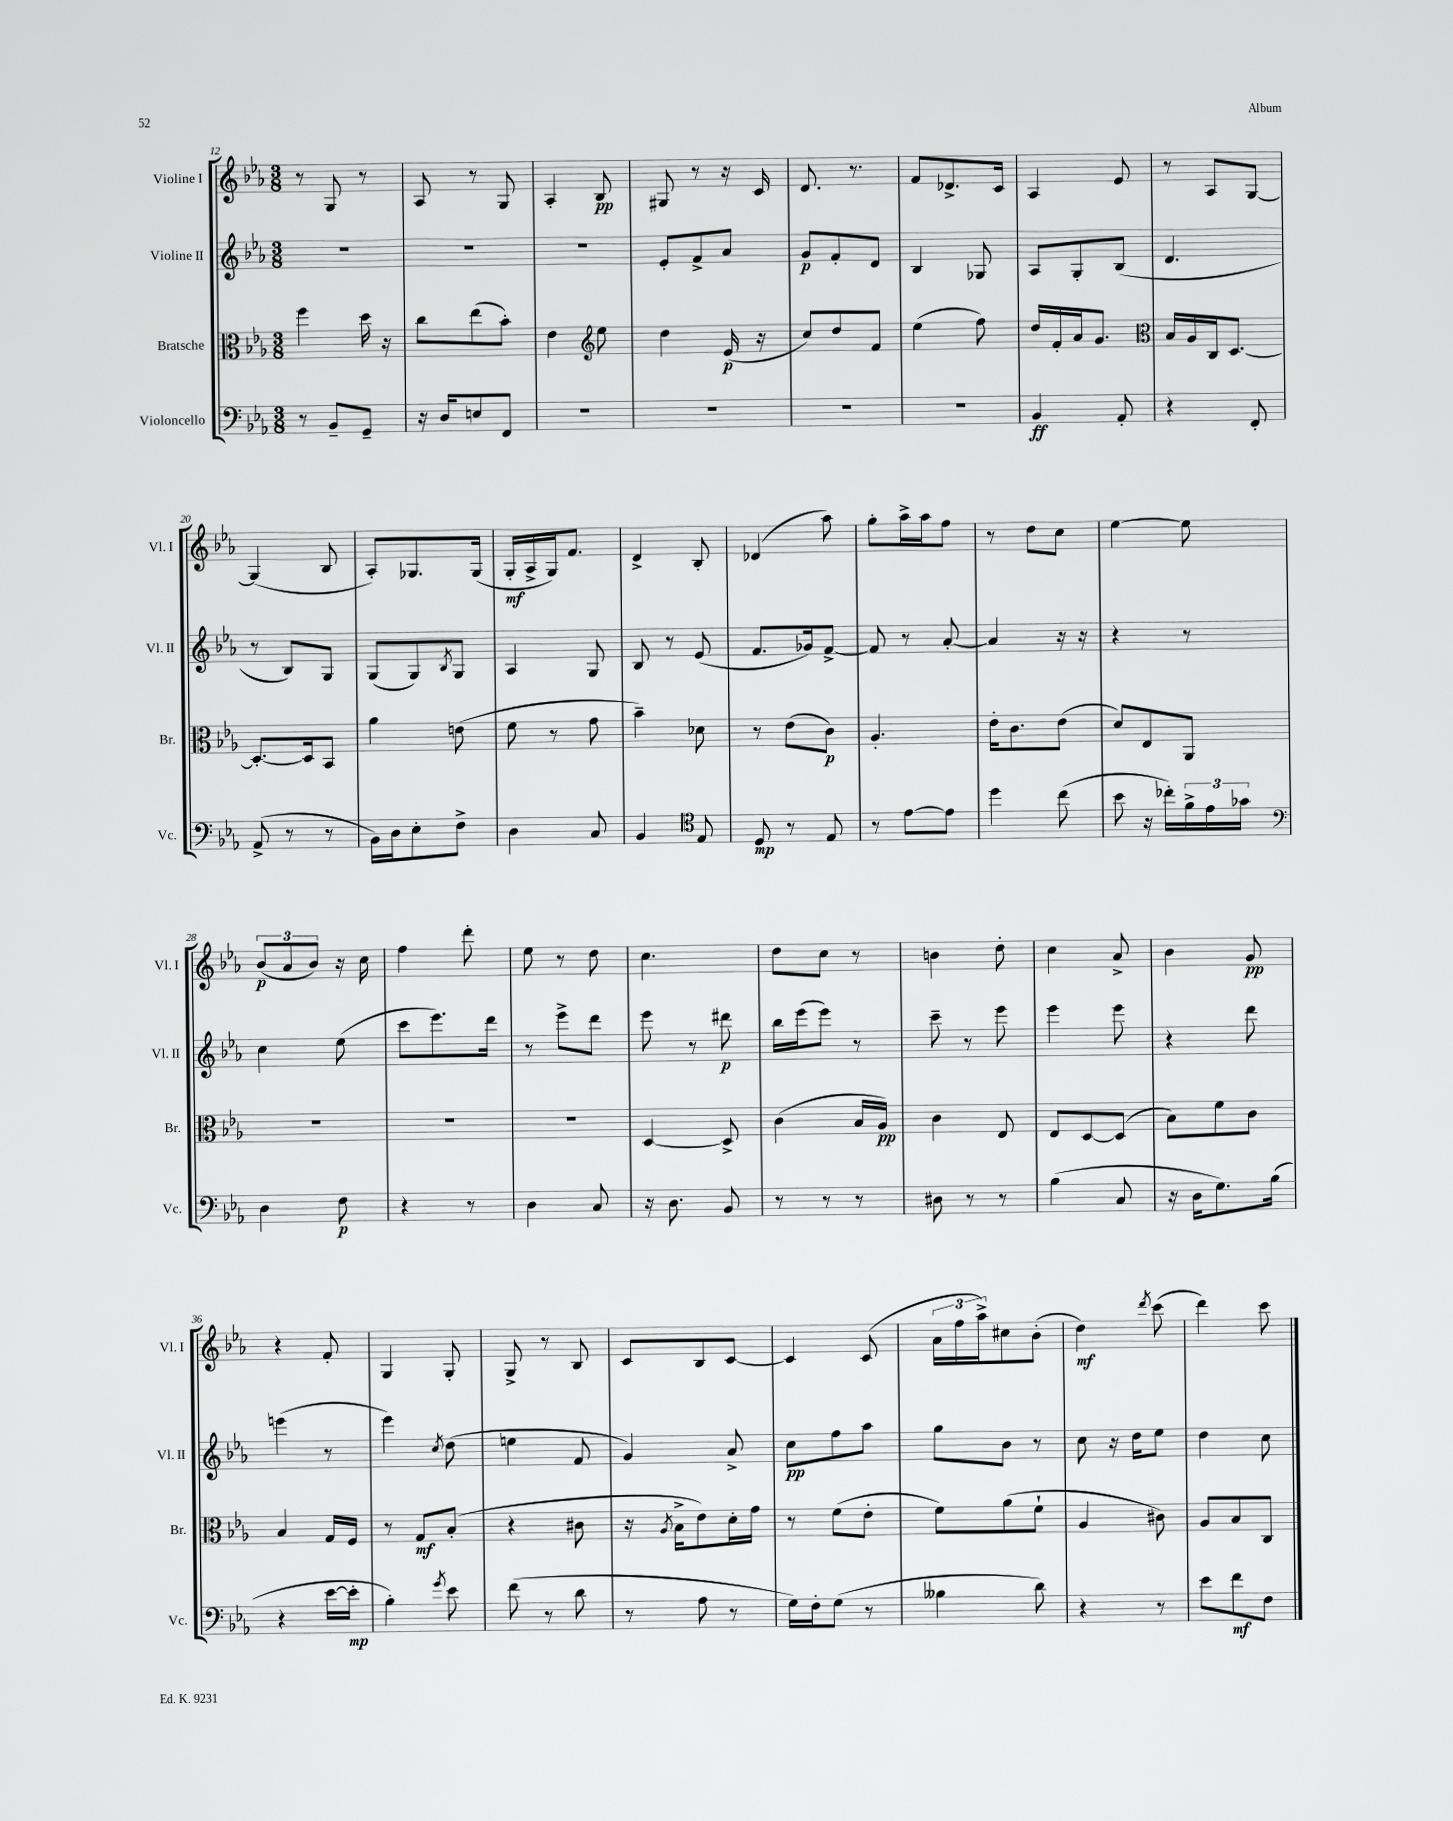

**kern	**kern	**kern	**kern
*staff4	*staff3	*staff2	*staff1
*clefF4	*clefC3	*clefG2	*clefG2
*k[b-e-a-]	*k[b-e-a-]	*k[b-e-a-]	*k[b-e-a-]
*M3/8	*M3/8	*M3/8	*M3/8
8r	4ff	4.r	8r
8BB-~	.	.	8G
8GG~	16dd	.	8r
.	16r	.	.
=	=	=	=
16r	8cc	4.r	8A-
16D	.	.	.
8E	(8ee-	.	8r
8FF	8b-')	.	8G
=	=	=	=
4.r	4e-	4.r	4A-'
*	*clefG2	*	*
.	8ee-	.	8B-
=	=	=	=
4.r	4dd	8e-'	8G#
.	.	8f^	8r
.	(16e-	8a-	16r
.	16r	.	16c
=	=	=	=
4.r	8cc)	8g	8.d
.	8dd	8f'	.
.	.	.	8.r
.	8f	8d	.
=	=	=	=
4.r	(4ee-	4B-	8f
.	.	.	8.d-^
.	8ff)	8G-	.
.	.	.	16c
=	=	=	=
4BB-	16dd	8A-	4A-
.	16f'	.	.
.	16a-	8G'	.
.	8.g	.	.
8AA-'	.	(8B-	8e-
=	=	=	=
*	*clefC3	*	*
4r	16B-	4.d	8r
.	16A-	.	.
.	16C	.	8A-
.	[8.D	.	.
8FF'	.	.	[8G
=	=	=	=
(8AA-^	8.D'_	8r	(4G]
8r	.	8B-)	.
.	16D]	.	.
8r	8BB-	8G	8B-
=	=	=	=
16BB-)	4a-	(8G	8A-')
16D	.	.	.
8E-'	.	8G)	8.G-
.	.	8qB-	.
8F^	(8e	8G	.
.	.	.	(16G-
=	=	=	=
4D	8f	4A-	16G'
.	.	.	16A-^
.	8r	.	16G)
.	.	.	8.f
8C	8g	8G	.
=	=	=	=
4BB-	4b-~)	8B-	4d^
.	.	8r	.
*clefC4	*	*	*
8E-	8d-	(8e-	8B-'
=	=	=	=
8D	8r	8.f	(4d-
8r	(8e-	.	.
.	.	16g-)	.
8E-	8c)	[8f^	8aa-)
=	=	=	=
8r	4.A-'	8f]	8gg'
[8e-	.	8r	16aa-^
.	.	.	16aa-
8e-]	.	[8a-'	8ff
=	=	=	=
4dd	16e-'	4a-]	8r
.	8.c	.	.
.	.	.	8dd
(8cc	(8e-	16r	8cc
.	.	16r	.
=	=	=	=
8b-	8d)	4r	[4ee-
16r	8E-	.	.
16cc-')	.	.	.
24f^	8AA-	8r	8ee-]
24e-	.	.	.
24g-	.	.	.
=	=	=	=
*clefF4	*	*	*
4D	4.r	4cc	(12b-
.	.	.	12a-
.	.	.	12b-)
8F	.	(8ee-	16r
.	.	.	16cc
=	=	=	=
4r	4.r	8ccc	4ff
.	.	8.eee-)	.
8r	.	.	8ddd'
.	.	16ddd	.
=	=	=	=
4D	4.r	8r	8ee-
.	.	8eee-^	8r
8C	.	8ddd	8dd
=	=	=	=
16r	[4D	8eee-	4.cc
8.D	.	.	.
.	.	8r	.
8BB-	8D^]	8ddd#	.
=	=	=	=
8r	(4c	16bb-	8dd
.	.	(16eee-	.
8r	.	8eee-)	8cc
8r	16B-	8r	8r
.	16A-)	.	.
=	=	=	=
8D#	4c	8ccc~	4b
8r	.	8r	.
8r	8E-	8eee-	8dd'
=	=	=	=
(4B-	8E-	4eee-	4cc
.	[8D	.	.
8C	(8D]	8eee-	8a-^
=	=	=	=
16r	8B-)	4r	4b-
16D	.	.	.
8.G)	8f	.	.
.	8c	8ddd	8g
(16B-	.	.	.
=	=	=	=
4r	4B-	(4eee	4r
[16e-	16G	8r	8f'
16e-']	16F	.	.
=	=	=	=
4B-')	8r	4eee-)	4G
.	8G	.	.
8qg	.	8qcc	.
8e-	(8B-'	(8dd	8G'
=	=	=	=
(8f	4r	4ee	8G^
8r	.	.	8r
8d	8c#	8f	8B-
=	=	=	=
8r	16r	4g)	8c
.	8qA-	.	.
.	16B-^	.	.
8A-	8e-)	.	8B-
8r	16d'	8a-^	[8c
.	16g	.	.
=	=	=	=
16G)	8r	8cc	4c]
16F'	.	.	.
(8G	(8f	8ff	.
8r	8e-'	8aa-	(8c
=	=	=	=
4B--	8f)	8gg	24a-
.	.	.	24ff
.	.	.	24aa-^)
.	(8a-	8b-	8cc#
8d)	8f`	8r	(8b-'
=	=	=	=
4r	4A-	8cc	4dd)
.	.	16r	.
.	.	16dd	.
.	.	.	8qddd
8r	8c#)	8ee-	(8ccc
=	=	=	=
8e-	8A-	4dd	4ddd)
8f	8B-	.	.
8F	8C	8cc	8ccc
==	==	==	==
*-	*-	*-	*-
